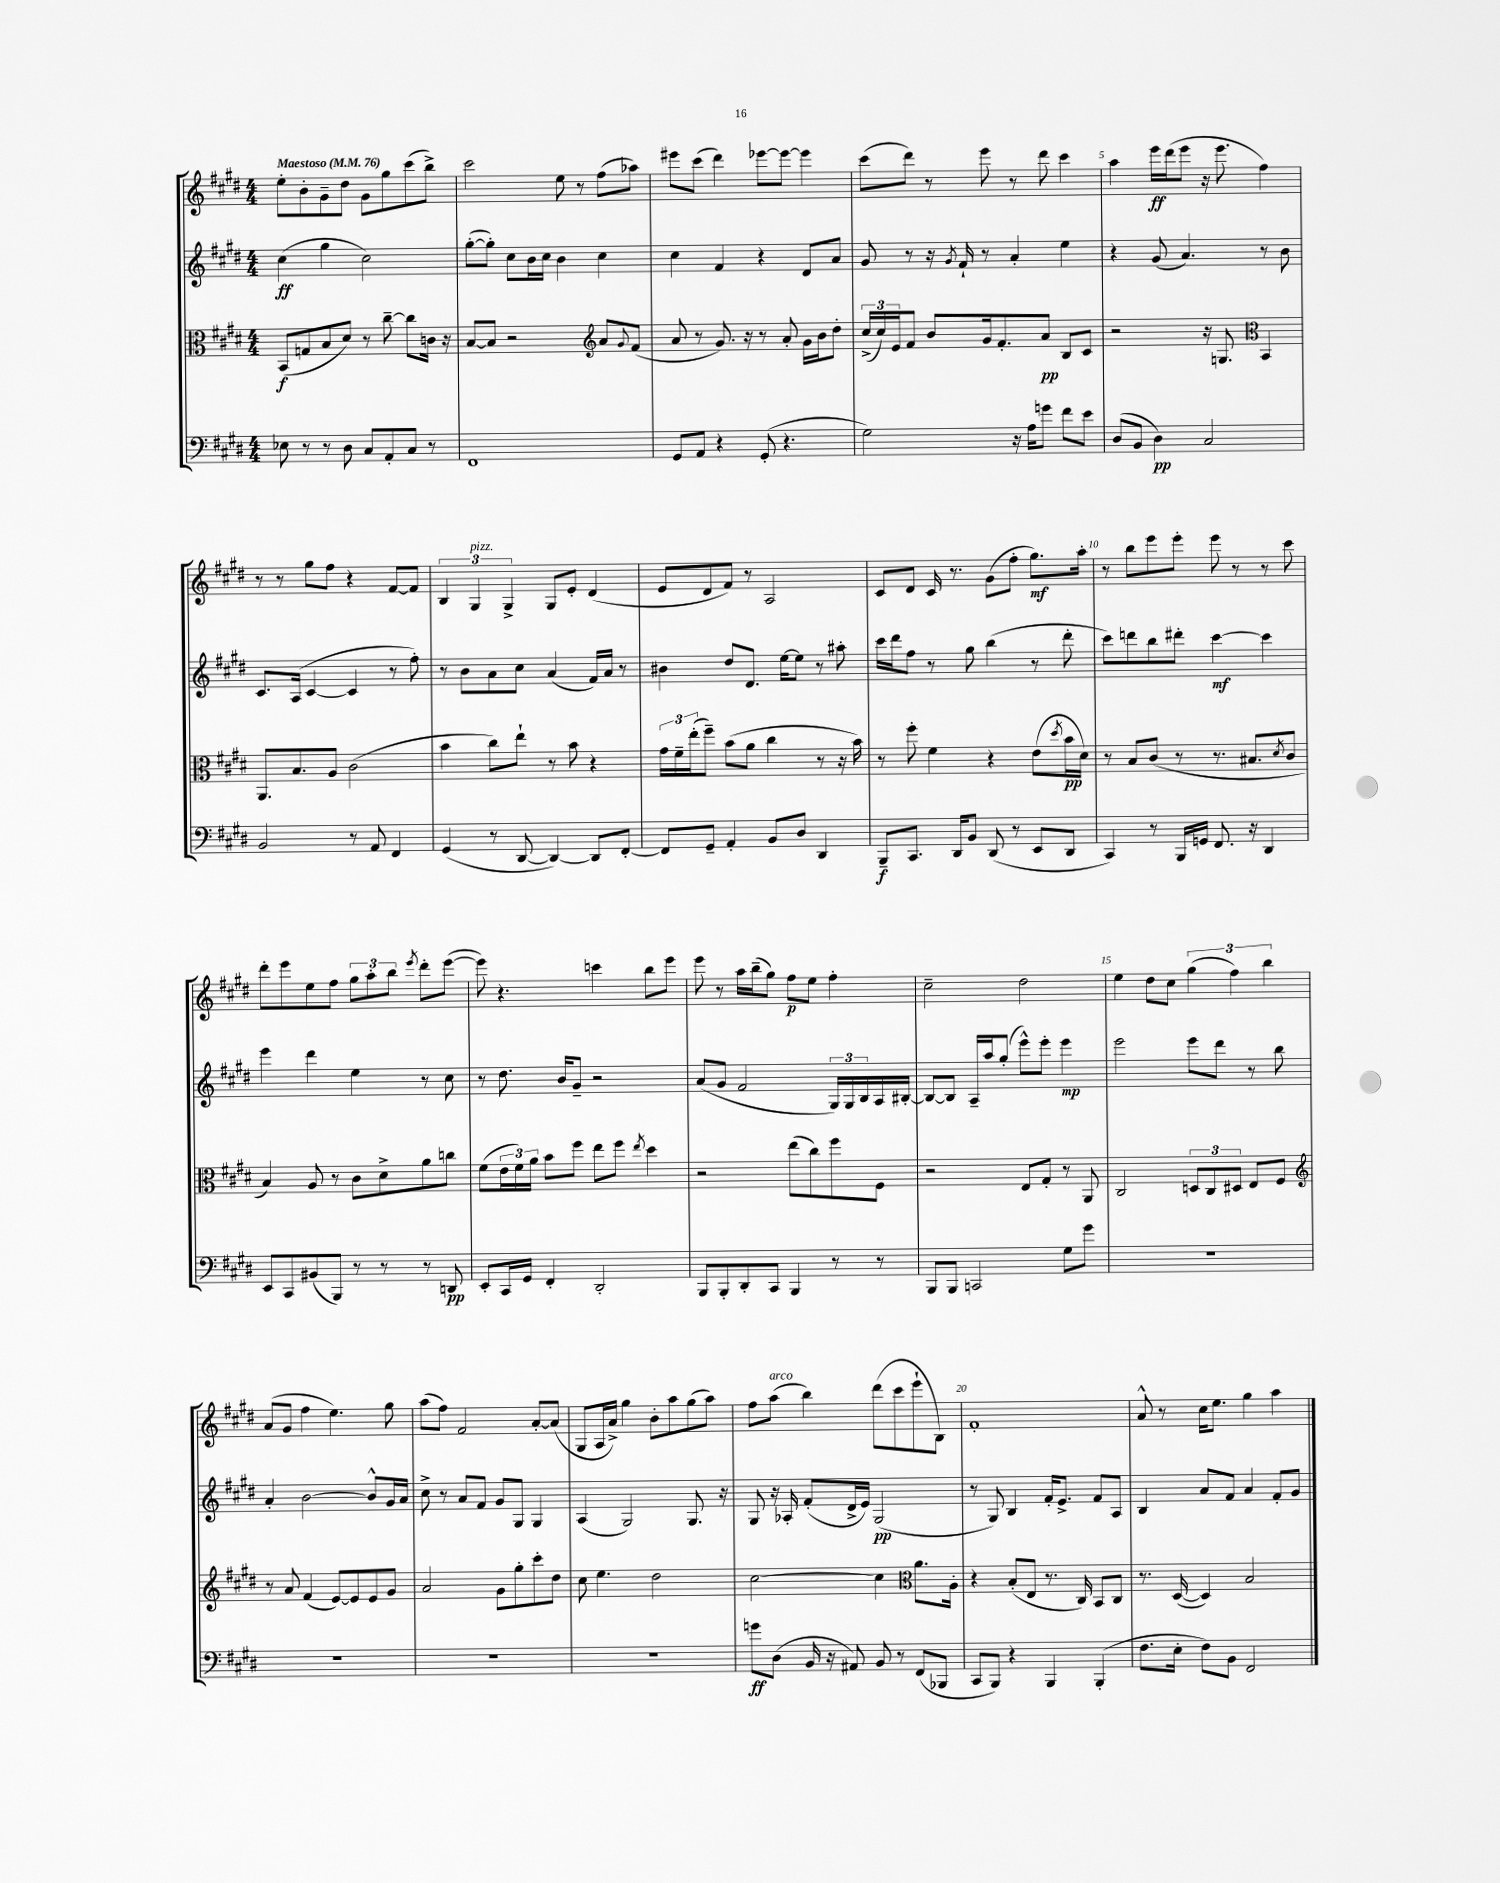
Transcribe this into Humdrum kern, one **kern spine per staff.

**kern	**dynam	**kern	**dynam	**kern	**dynam	**kern	**dynam
*part4	*part4	*part3	*part3	*part2	*part2	*part1	*part1
*staff4	*staff4	*staff3	*staff3	*staff2	*staff2	*staff1	*staff1
*clefF4	*	*clefC3	*	*clefG2	*	*clefG2	*
*k[f#c#g#d#]	*	*k[f#c#g#d#]	*	*k[f#c#g#d#]	*	*k[f#c#g#d#]	*
*M4/4	*	*M4/4	*	*M4/4	*	*M4/4	*
*MM76	*	*MM76	*	*MM76	*	*MM76	*
=1	=1	=1	=1	=1	=1	=1	=1
!	!	!	!	!	!	!LO:TX:a:B:t=Maestoso	!
8E-X\	.	(8BB/L	f	(4cc#\	ff	8ee'\L	.
8r	.	8Gn/	.	.	.	8b'\	.
8r	.	8B/	.	4gg#\	.	8g#~\	.
8D#\	.	8d#/J)	.	.	.	8dd#\J	.
8C#/L	.	8r	.	2cc#\)	.	8g#\L	.
8AA'/	.	[8cc#~\	.	.	.	8gg#\	.
8C#/J	.	8cc#\L]	.	.	.	(8ccc#\	.
8r	.	16cn\Jk	.	.	.	8bb^\J)	.
.	.	16r	.	.	.	.	.
=2	=2	=2	=2	=2	=2	=2	=2
1FF#	.	[8B/L	.	([8gg#'\L	.	2ccc#\	.
.	.	8B/J]	.	8gg#'\J])	.	.	.
.	.	2r	.	8cc#\L	.	.	.
.	.	.	.	16b\L	.	.	.
.	.	.	.	16cc#\JJ	.	.	.
.	.	.	.	4b\	.	8ee\	.
.	.	.	.	.	.	8r	.
*	*	*clefG2	*	*	*	*	*
.	.	8a/L	.	4cc#\	.	(8ff#\L	.
.	.	8qqg#/	.	.	.	.	.
.	.	(8f#/J	.	.	.	8aa-X\J)	.
=3	=3	=3	=3	=3	=3	=3	=3
8GG#/L	.	8a/	.	4cc#\	.	8eee#X\L	.
8AA/J	.	8r	.	.	.	(8ccc#\J	.
4r	.	8.g#/)	.	4f#/	.	4ddd#\)	.
.	.	16r	.	.	.	.	.
(8GG#'/	.	8r	.	4r	.	[8eee-X\L	.
4.r	.	8a'/	.	.	.	8eee-\J_	.
.	.	16g#\LL	.	8d#/L	.	4eee-\]	.
.	.	16b\J	.	.	.	.	.
.	.	8dd#'\J	.	8a/J	.	.	.
=4	=4	=4	=4	=4	=4	=4	=4
2G#\)	.	(24cc#^/LL	.	8g#/	.	(8ccc#\L	.
.	.	24cc#/)	.	.	.	.	.
.	.	24e/J	.	.	.	.	.
.	.	8f#/J	.	8r	.	8ddd#\J)	.
.	.	8b/L	.	16r	.	8r	.
.	.	.	.	8qg#/	.	.	.
.	.	.	.	16f#`/	.	.	.
.	.	16g#/k	.	8r	.	8eee\	.
.	.	8.f#'/	.	.	.	.	.
16r	.	.	.	4a'/	.	8r	.
16A\KL	.	.	.	.	.	.	.
8gn\J	.	8a/J	pp	.	.	8ddd#\	.
8f#\L	.	8B/L	.	4ee\	.	4ccc#\	.
8e\J	.	8c#/J	.	.	.	.	.
=5	=5	=5	=5	=5	=5	=5	=5
(8D#/L	.	2r	.	4r	.	4aa\	.
8BB/J	.	.	.	.	.	.	.
4D#\)	pp	.	.	(8g#/	.	16eee\LL	ff
.	.	.	.	.	.	(16ddd#\J	.
.	.	.	.	4.a/)	.	8eee\J	.
2C#/	.	16r	.	.	.	16r	.
.	.	8.Gn/	.	.	.	8.eee\	.
*	*	*clefC3	*	*	*	*	*
.	.	4BB/	.	8r	.	4ff#\)	.
.	.	.	.	8b\	.	.	.
!!LO:LB:g=z
=6	=6	=6	=6	=6	=6	=6	=6
2BB/	.	8.AA/L	.	8.c#/L	.	8r	.
.	.	.	.	.	.	8r	.
.	.	8.B/	.	(16A/Jk	.	.	.
.	.	.	.	[4c#/	.	8gg#\L	.
.	.	8A/J	.	.	.	8ff#\J	.
8r	.	(2c#\	.	4c#/]	.	4r	.
8AA/	.	.	.	.	.	.	.
4FF#/	.	.	.	8r	.	[8f#/L	.
.	.	.	.	8ff#'\)	.	8f#/J]	.
=7	=7	=7	=7	=7	=7	=7	=7
(4GG#/	.	4b\	.	8r	.	6B/	.
.	.	.	.	8b\L	.	.	.
!	!	!	!	!	!	!LO:TX:a:i:t=pizz.	!
.	.	.	.	.	.	6G#/	.
8r	.	8cc#\L)	.	8a\	.	.	.
.	.	.	.	.	.	6G#^/	.
[8DD#/	.	8ee`\J	.	8cc#\J	.	.	.
4DD#/_)	.	8r	.	(4a/	.	8G#/L	.
.	.	8b\	.	.	.	8e'/J	.
8DD#/L]	.	4r	.	16f#/LL)	.	(4d#/	.
.	.	.	.	16a/JJ	.	.	.
[8FF#'/J	.	.	.	8r	.	.	.
=8	=8	=8	=8	=8	=8	=8	=8
8FF#/L]	.	24g#\LL	.	4b#X\	.	8e/L	.
.	.	24f#~\	.	.	.	.	.
.	.	(24ee'\J	.	.	.	.	.
8GG#~/J	.	8ff#~\J)	.	.	.	8d#/	.
4AA'/	.	(8b\L	.	8dd#/L	.	8f#/J)	.
.	.	8a\J	.	8.d#/J	.	8r	.
8BB/L	.	4cc#\	.	.	.	2A/	.
.	.	.	.	[16ee\KL	.	.	.
8D#/J	.	.	.	8ee\J]	.	.	.
4DD#/	.	8r	.	8r	.	.	.
.	.	16r	.	8aa#X'\	.	.	.
.	.	16b\)	.	.	.	.	.
=9	=9	=9	=9	=9	=9	=9	=9
8BBB~/L	f	8r	.	16ccc#\LL	.	8c#/L	.
.	.	.	.	16ddd#\J	.	.	.
8.CC#/J	.	8ff#'\	.	8ff#\J	.	8d#/J	.
.	.	4f#\	.	8r	.	16c#/	.
16DD#/KL	.	.	.	.	.	8.r	.
8BB/J	.	.	.	8gg#\	.	.	.
(8DD#/	.	4r	.	(4bb\	.	(8g#\L	.
8r	.	.	.	.	.	8ff#'\J	.
8EE/L	.	(8e\L	.	8r	.	8.gg#\L)	mf
.	.	8qdd#/	.	.	.	.	.
8DD#/J	.	16b\L	pp	8ddd#'\	.	.	.
.	.	16d#\JJ)	.	.	.	16aa'\Jk	.
=10	=10	=10	=10	=10	=10	=10	=10
4CC#/)	.	8r	.	8ccc#\L)	.	8r	.
.	.	8B/L	.	8dddn\	.	8bb\L	.
8r	.	(8c#/J	.	8bb\	.	8eee\	.
16BBB/LL	.	8r	.	8ddd#X'\J	.	8eee'\J	.
16GGn/JJ	.	.	.	.	.	.	.
8.FF#/	.	8.r	.	[4ccc#\	mf	8eee\	.
.	.	.	.	.	.	8r	.
16r	.	8.B#X/L	.	.	.	.	.
4DD#/	.	.	.	4ccc#\]	.	8r	.
.	.	8qd#/	.	.	.	.	.
.	.	8c#/J	.	.	.	8ccc#\	.
!!LO:LB:g=z
=11	=11	=11	=11	=11	=11	=11	=11
8EE/L	.	4B/)	.	4eee\	.	8ddd#'\L	.
8CC#/	.	.	.	.	.	8eee\	.
(8BB#X/	.	8A/	.	4ddd#\	.	8ee\	.
8BBB/J)	.	8r	.	.	.	8ff#\J	.
8r	.	8c#\L	.	4ee\	.	12gg#\L	.
.	.	.	.	.	.	12aa'\	.
8r	.	8d#^\	.	.	.	.	.
.	.	.	.	.	.	12bb\J	.
.	.	.	.	.	.	8qeee/	.
8r	.	8a\	.	8r	.	8ddd#'\L	.
8DDn/	pp	8ccn\J	.	8cc#\	.	([8eee\J	.
=12	=12	=12	=12	=12	=12	=12	=12
8EE'/L	.	(8f#\L	.	8r	.	8eee\])	.
16CC#/L	.	24e\L	.	8.dd#\	.	4.r	.
.	.	24f#\)	.	.	.	.	.
16GG#/JJ	.	.	.	.	.	.	.
.	.	24a\JJ	.	.	.	.	.
4FF#'/	.	8b\L	.	.	.	.	.
.	.	.	.	16b/KL	.	.	.
.	.	8ff#\J	.	8g#~/J	.	.	.
2DD#'/	.	8ee\L	.	2r	.	4cccn\	.
.	.	8ff#\J	.	.	.	.	.
.	.	8qee/	.	.	.	.	.
.	.	4dd#\	.	.	.	8bb\L	.
.	.	.	.	.	.	8eee\J	.
=13	=13	=13	=13	=13	=13	=13	=13
8BBB/L	.	2r	.	(8a/L	.	8eee\	.
8BBB'/	.	.	.	8g#/J	.	8r	.
8DD#'/	.	.	.	2f#/	.	16aa\LL	.
.	.	.	.	.	.	(16bb~\J	.
8CC#/J	.	.	.	.	.	8gg#\J)	.
4BBB/	.	(8ee\L	.	.	.	8ff#\L	p
.	.	8cc#\)	.	.	.	8ee\J	.
8r	.	8ff#\	.	24G#/LL)	.	4ff#'\	.
.	.	.	.	24G#/	.	.	.
.	.	.	.	24B/	.	.	.
8r	.	8F#\J	.	16A/	.	.	.
.	.	.	.	[16B#X'/JJ	.	.	.
=14	=14	=14	=14	=14	=14	=14	=14
8BBB/L	.	2r	.	8B#/L_	.	2cc#~\	.
8BBB/J	.	.	.	8B#/J]	.	.	.
2CCn/	.	.	.	16A~/LL	.	.	.
.	.	.	.	16aa/J	.	.	.
.	.	.	.	(8gg#'/J	.	.	.
.	.	8E/L	.	8eee^^\L)	.	2dd#\	.
.	.	8G#'/J	.	8eee'\J	.	.	.
8G#\L	.	8r	.	4eee\	mp	.	.
8g#\J	.	8AA/	.	.	.	.	.
=15	=15	=15	=15	=15	=15	=15	=15
1r	.	2C#/	.	2eee\	.	4ee\	.
.	.	.	.	.	.	8dd#\L	.
.	.	.	.	.	.	8cc#\J	.
.	.	12Dn/L	.	8eee\L	.	(6gg#\	.
.	.	12C#/	.	.	.	.	.
.	.	.	.	8ddd#\J	.	.	.
.	.	12D#X/J	.	.	.	6ff#\)	.
.	.	8E/L	.	8r	.	.	.
.	.	.	.	.	.	6bb\	.
.	.	8F#/J	.	8bb\	.	.	.
!!LO:LB:g=z
=16	=16	=16	=16	=16	=16	=16	=16
*	*	*clefG2	*	*	*	*	*
1r	.	8r	.	4a'/	.	(8a/L	.
.	.	8a/	.	.	.	8g#/J	.
.	.	(4f#/	.	[2b\	.	4ff#\	.
.	.	[8e/L)	.	.	.	4.ee\)	.
.	.	8e/]	.	.	.	.	.
.	.	8e/	.	8b^^/L]	.	.	.
.	.	8g#/J	.	16g#/L	.	8gg#\	.
.	.	.	.	16a/JJ	.	.	.
=17	=17	=17	=17	=17	=17	=17	=17
1r	.	2a/	.	8cc#^\	.	(8aa\L	.
.	.	.	.	8r	.	8ff#\J)	.
.	.	.	.	8a/L	.	2f#/	.
.	.	.	.	8f#/J	.	.	.
.	.	8g#\L	.	8g#/L	.	.	.
.	.	8gg#'\	.	8G#/J	.	.	.
.	.	8ccc#'\	.	4G#/	.	[8a'/L	.
.	.	8dd#\J	.	.	.	(8a/J]	.
=18	=18	=18	=18	=18	=18	=18	=18
1r	.	8cc#\	.	(4A/	.	8G#/L	.
.	.	4.ee\	.	.	.	16A/L	.
.	.	.	.	.	.	16a^/JJ)	.
.	.	.	.	2G#/)	.	4gg#\	.
.	.	2dd#\	.	.	.	8b'\L	.
.	.	.	.	.	.	8aa\	.
.	.	.	.	8.G#/	.	(8gg#\	.
.	.	.	.	.	.	8aa\J)	.
.	.	.	.	16r	.	.	.
=19	=19	=19	=19	=19	=19	=19	=19
8gn\L	ff	[2cc#\	.	8G#/	.	8ff#\L	.
!	!	!	!	!	!	!LO:TX:a:i:t=arco	!
(8D#\J	.	.	.	16r	.	(8aa\J	.
.	.	.	.	16A-X'/	.	.	.
16BB/	.	.	.	(8f#'/L	.	4bb\)	.
16r	.	.	.	.	.	.	.
8AA#X/)	.	.	.	16d#^/L	.	.	.
.	.	.	.	16e/JJ)	.	.	.
8BB/	.	4cc#\]	.	(2G#/	pp	(8ddd#\L	.
8r	.	.	.	.	.	8ccc#\	.
*	*	*clefC3	*	*	*	*	*
(8FF#/L	.	8.a\L	.	.	.	8eee`\	.
8BBB-X/J	.	.	.	.	.	8B\J)	.
.	.	16A'\Jk	.	.	.	.	.
=20	=20	=20	=20	=20	=20	=20	=20
8CC#/L	.	4r	.	8r	.	1f#'	.
8BBB/J)	.	.	.	8G#/)	.	.	.
4r	.	(8B'/L	.	4B/	.	.	.
.	.	8E/J	.	.	.	.	.
4BBB/	.	8.r	.	16f#'/KL	.	.	.
.	.	.	.	8.e^/J	.	.	.
.	.	16C#/)	.	.	.	.	.
(4BBB'/	.	8BB/L	.	8f#/L	.	.	.
.	.	8C#/J	.	8A/J	.	.	.
=21	=21	=21	=21	=21	=21	=21	=21
8.F#\L	.	8.r	.	4B/	.	8a^^/	.
.	.	.	.	.	.	8r	.
16E'\Jk	.	([16D#/	.	.	.	.	.
8F#\L)	.	4D#/])	.	8a/L	.	16cc#\KL	.
.	.	.	.	.	.	8.ee\J	.
8BB\J	.	.	.	8f#/J	.	.	.
2FF#/	.	2B/	.	4a/	.	4gg#\	.
.	.	.	.	8f#'/L	.	4aa\	.
.	.	.	.	8g#/J	.	.	.
==	==	==	==	==	==	==	==
*-	*-	*-	*-	*-	*-	*-	*-
